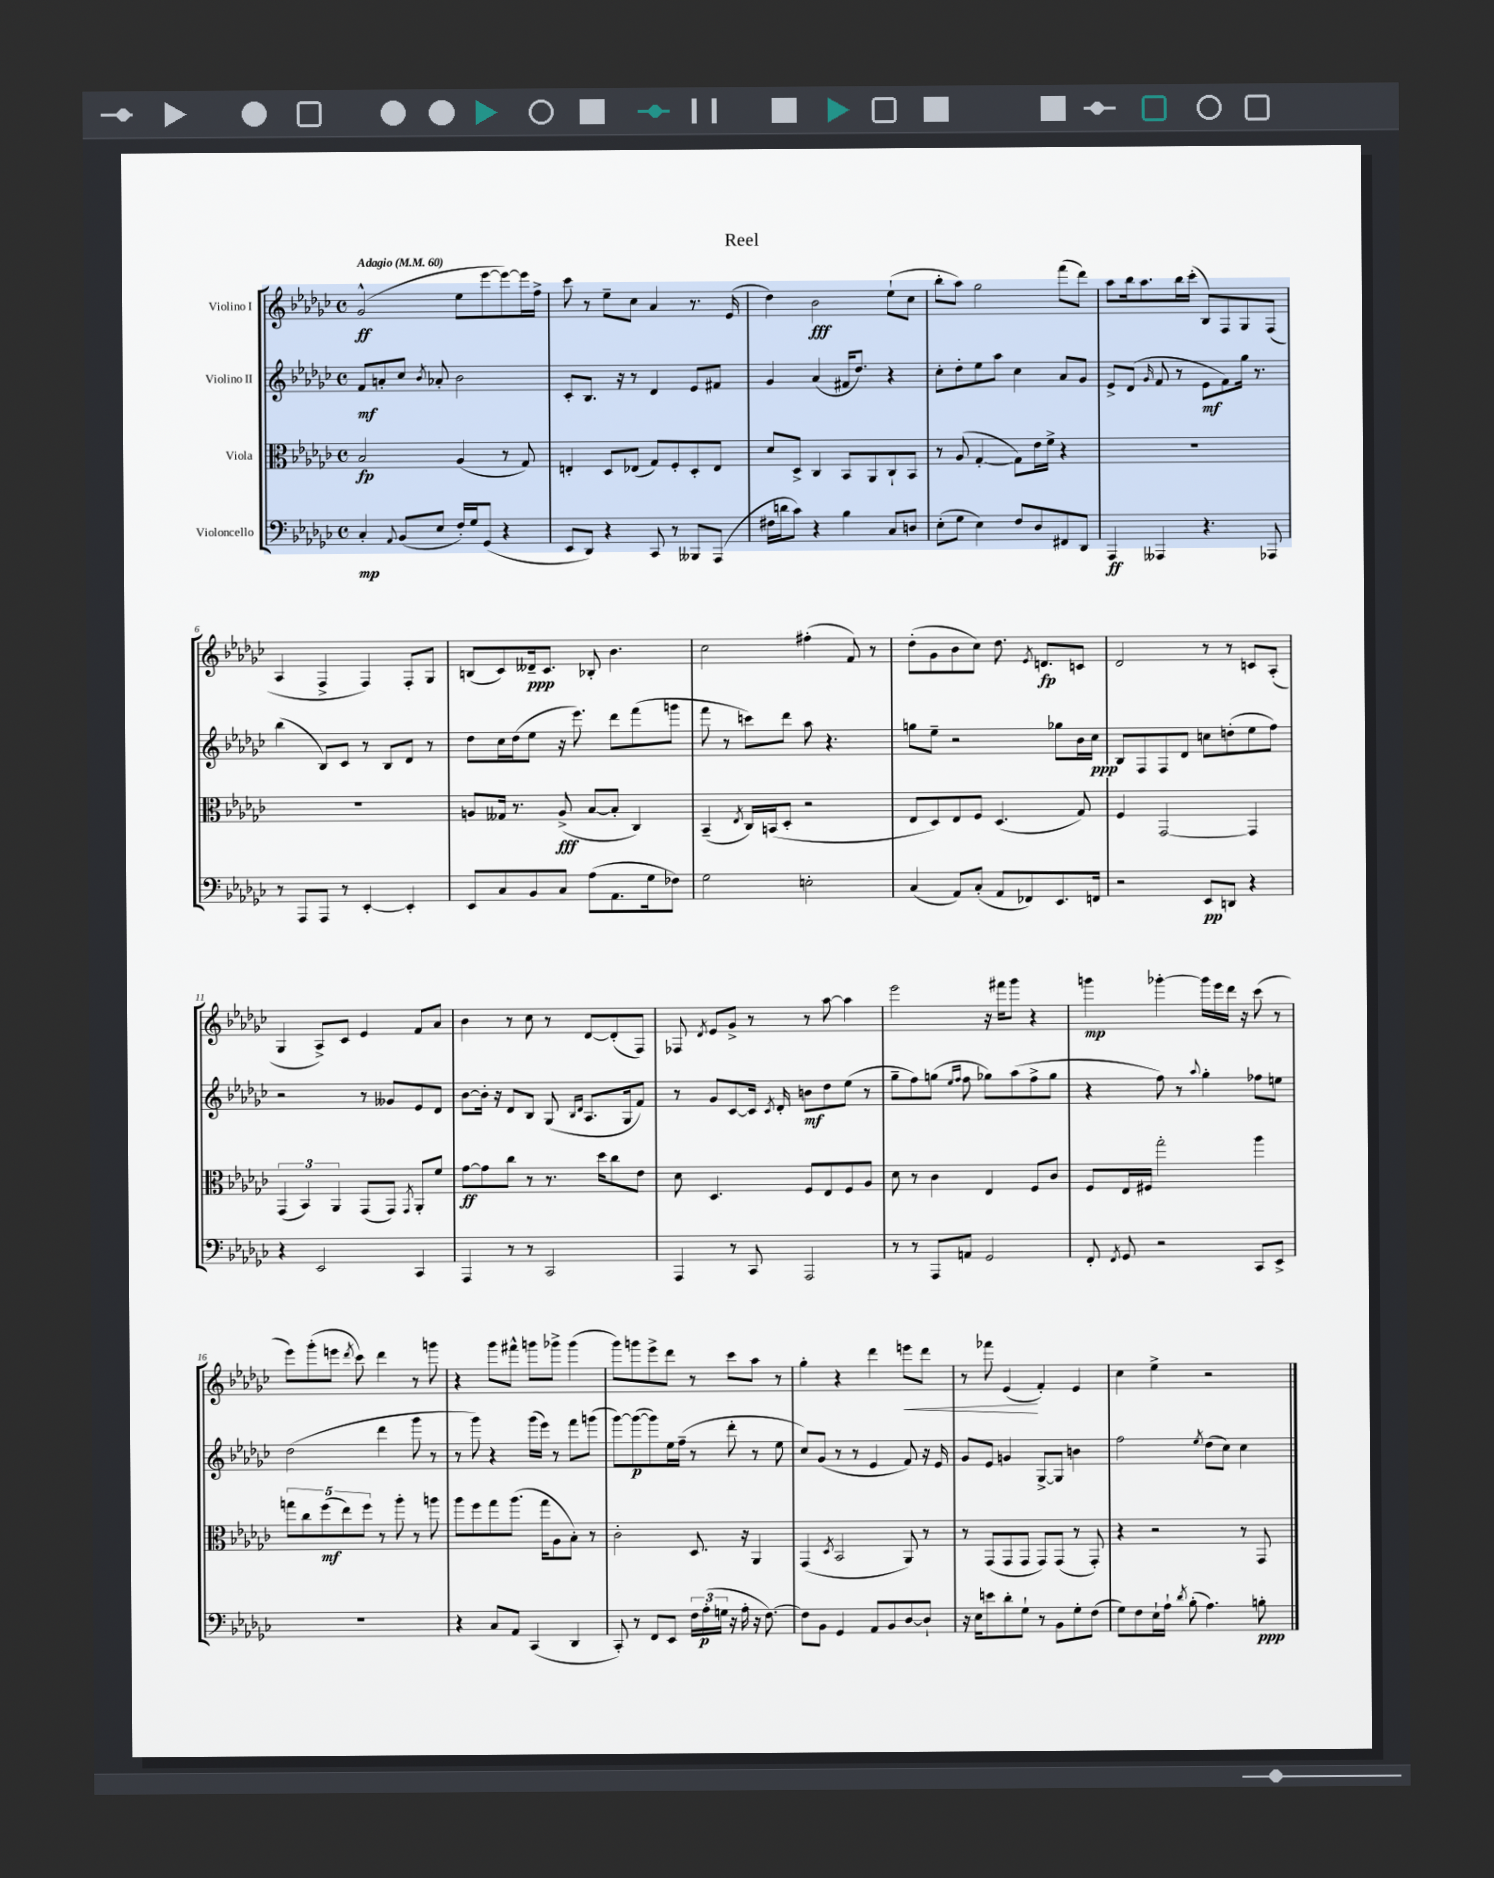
\header { title = "Reel" }
<<
\new StaffGroup <<
\new Staff = "s0" \with { instrumentName = "Violino I" } {
    \clef treble \key ges \major \defaultTimeSignature \time 4/4 \tempo "Adagio" 4 = 60
    \autoBeamOff ges'2-^\ff( ees''8[ ees'''8~ ees'''8~) ees'''16 f''16]-> |
    ces'''8 r8 ees''8[-- ces''8] aes'4 r8. ees'16( |
    des''4) bes'2\fff ees''8[-!( ces''8] |
    bes''8[-. aes''8]) ges''2 f'''8[( des'''8]) |
    aes''8[ bes''16 aes''8. bes''16 ces'''16]-.( bes8[) f8 ges8 f8]( |
    aes4 f4-> f4) f8[-. ges8] |
    b8[( ces'8) deses'16--\ppp ces'8.] bes8-. bes'4. |
    ces''2 fis''4-.( f'8) r8 |
    des''8[-.( ges'8 bes'8 ces''8]) des''8. \acciaccatura { ees'8 } d'8.[\fp c'8] |
    des'2 r8 r8 c'8[ aes8]-.( |
    ges4 aes8[->) ces'8] ees'4 f'8[ aes'8] |
    bes'4 r8 ces''8 r8 des'8[~ des'8-.( f8]) |
    fes8 \acciaccatura { des'8 } ees'8[ ges'8]-> r8 r8 aes''8~ aes''4 |
    ees'''2 r16 fis'''16[ ges'''8] r4 |
    g'''4\mp ges'''4~-. ges'''16[ ees'''16 des'''16] r16 ces'''8( r8 |
    ees'''8[) ges'''8-.( e'''8] \acciaccatura { des'''8 } ces'''8) des'''4 r8 g'''8 |
    r4 ges'''8[ fis'''8]-^ g'''8[ ges'''8]-> ges'''4( |
    ges'''8[) g'''8 ees'''8-> des'''8] r8 ces'''8[ aes''8] r8 |
    ges''4-. r4 des'''4 e'''8[\< des'''8] |
    r8 fes'''8 ees'4\!( f'4-.) ees'4 |
    ces''4 ees''4-> r2 \bar "|." |
}
\new Staff = "s1" \with { instrumentName = "Violino II" } {
    \clef treble \key ges \major \defaultTimeSignature \time 4/4
    \autoBeamOff f'8[\mf a'8-. ces''8] \acciaccatura { bes'8 } aes'8-. bes'2 |
    ces'8[-. bes8.] r16 r8 des'4 ees'8[ fis'8] |
    ges'4 aes'4( fis'16[ des''8.]) r4 |
    ces''8[-. des''8-. ees''8 aes''8] ces''4 aes'8[ ges'8] |
    ees'8[-> des'8]( \grace { ges'16 } f'8 r8 ees'8[\mf f'8) ges''16] r8. |
    bes''4( bes8[) ces'8] r8 bes8[ des'8] r8 |
    des''8[ ces''16 des''16( ees''8] r16 ees'''8.) des'''8[ f'''8( g'''8] |
    f'''8 r8 c'''8[) des'''8] aes''8 r4. |
    g''8[ ees''8]-- r2 ges''8[ bes'16 ces''16]\ppp |
    bes8[ f8 f8 des'8] c''8[ d''8-.( ees''8 f''8]) |
    r2 r8 geses'8[ ees'8 des'8] |
    bes'8[~ bes'16]-. r16 des'8[ bes8] ges8( \grace { bes16[ des'16] } aes8.[ ges16 f'8]) |
    r8 ges'8[ ces'8~ ces'16] \acciaccatura { ces'8 } des'16-. b'8[\mf des''8 ees''8]( r8 |
    ges''8[-- f''8) g''8]( \grace { ees''16[ f''16] } f''8 ges''8[) aes''8( f''8-> ges''8] |
    r4 f''8) r8 \appoggiatura { aes''8 } ges''4-. fes''8[ e''8] |
    des''2( des'''4 ges'''8 r8 |
    r8 ges'''8) r4 ges'''16[( ees'''16]) r8 f'''8[ g'''8]( |
    ges'''8[~) ges'''8~\p( ges'''8) ees''16 f''16]--( r8 des'''8-. r8 ees''8 |
    ces''8[) ges'8]( r8 r8 ees'4 f'8) r16 ees'16 |
    ges'8[ ees'8] g'4 ges8[~-> ges8] b'4 |
    f''2 \acciaccatura { ees''8 } des''8[( ces''8]) ces''4 \bar "|." |
}
\new Staff = "s2" \with { instrumentName = "Viola" } {
    \clef alto \key ges \major \defaultTimeSignature \time 4/4
    \autoBeamOff bes2\fp aes4( r8 ges8) |
    e4-. des8[ ees8]( ges8[) f8-. des8-. ees8] |
    des'8[ des8]-> ces4 bes,8[ aes,8 ces8-! bes,8] |
    r8 aes8( ges4~-. ges8[) ees'16 f'16]-> r4 |
    R1 |
    R1 |
    a8[ geses16] r8. a8->\fff( bes8[~ bes8]-. ces4) |
    bes,4--( \acciaccatura { ees8 } ces16[) b,16( des8]-. r2 |
    ees8[ des8) ees8 f8] des4.( ges8) |
    f4 ges,2~ ges,4 |
    \tuplet 3/2 { ges,4( bes,4) aes,4 } ges,8[( ges,8]) \acciaccatura { ges,8 } aes,8[-. f'8] |
    ges'8[~\ff ges'8 ces''8] r8 r8. des''16[ ces''8 ees'8] |
    des'8 des4. f8[ ees8 f8 aes8] |
    des'8 r8 ces'4 ees4 f8[ ces'8] |
    f8[ ees16 fis16] ges''2-. aes''4 |
    \tuplet 5/4 { g''8[ ces''8 f''8\mf( ees''8) f''8] } r8 aes''8-. r8 a''8 |
    aes''8[ f''8 ges''8 aes''8.]( ges''16[ aes8 bes8]-.) r8 |
    ces'2-. des8. r16 aes,4 |
    ges,4( \acciaccatura { des8 } bes,2 aes,8) r8 |
    r8 ges,8[( ges,8 ges,8] ges,8[) ges,8]( r8 ges,8-.) |
    r4 r2 r8 ges,8 \bar "|." |
}
\new Staff = "s3" \with { instrumentName = "Violoncello" } {
    \clef bass \key ges \major \defaultTimeSignature \time 4/4
    \autoBeamOff ces4-.\mp \appoggiatura { aes,8 } bes,8[( ees8] f16[-.) ges16 ges,8]( r4 |
    ees,8[ des,8]) r4 ces,8 r8 beses,,8[ aes,,8]( |
    fis16[ d'16 ces'8]) r4 bes4 ces8[ d8] |
    ees8[-.( ges8] ees4) f8[ des8 fis,8 des,8] |
    aes,,4\ff aeses,,4 r4. aes,,8 |
    r8 aes,,8[ aes,,8] r8 ees,4~-. ees,4-. |
    ees,8[ ces8 bes,8 ces8] aes8[( aes,8. ges16 fes8]) |
    ges2 e2-. |
    ces4( aes,8[) ces8]-.( aes,8[ fes,8) ees,8. f,16] |
    r2 ees,8[\pp d,8] r4 |
    r4 ees,2 ces,4 |
    aes,,4 r8 r8 ces,2 |
    aes,,4 r8 ces,8 aes,,2 |
    r8 r8 aes,,8[ a,8] ges,2 |
    f,8-. \acciaccatura { f,8 } ges,8 r2 ces,8[ ees,8]-> |
    R1 |
    r4 ces8[ aes,8] ces,4( des,4 |
    ces,8-.) r8 f,8[ ees,8] \tuplet 3/2 { f16[ aes16-.\p( g16] } r16 aes16-. r16 f8.~) |
    f8[ bes,8] ges,4 aes,8[ bes,8 des8~ des8]-! |
    r16 ees16[ e'8 des'8-. ges8]-! r8 bes,8[ ges8-. f8]( |
    ges8[) f8 ees16-! aes16]-! \acciaccatura { des'8 } bes8-.( aes4.) b8-.\ppp \bar "|." |
}
>>
>>
